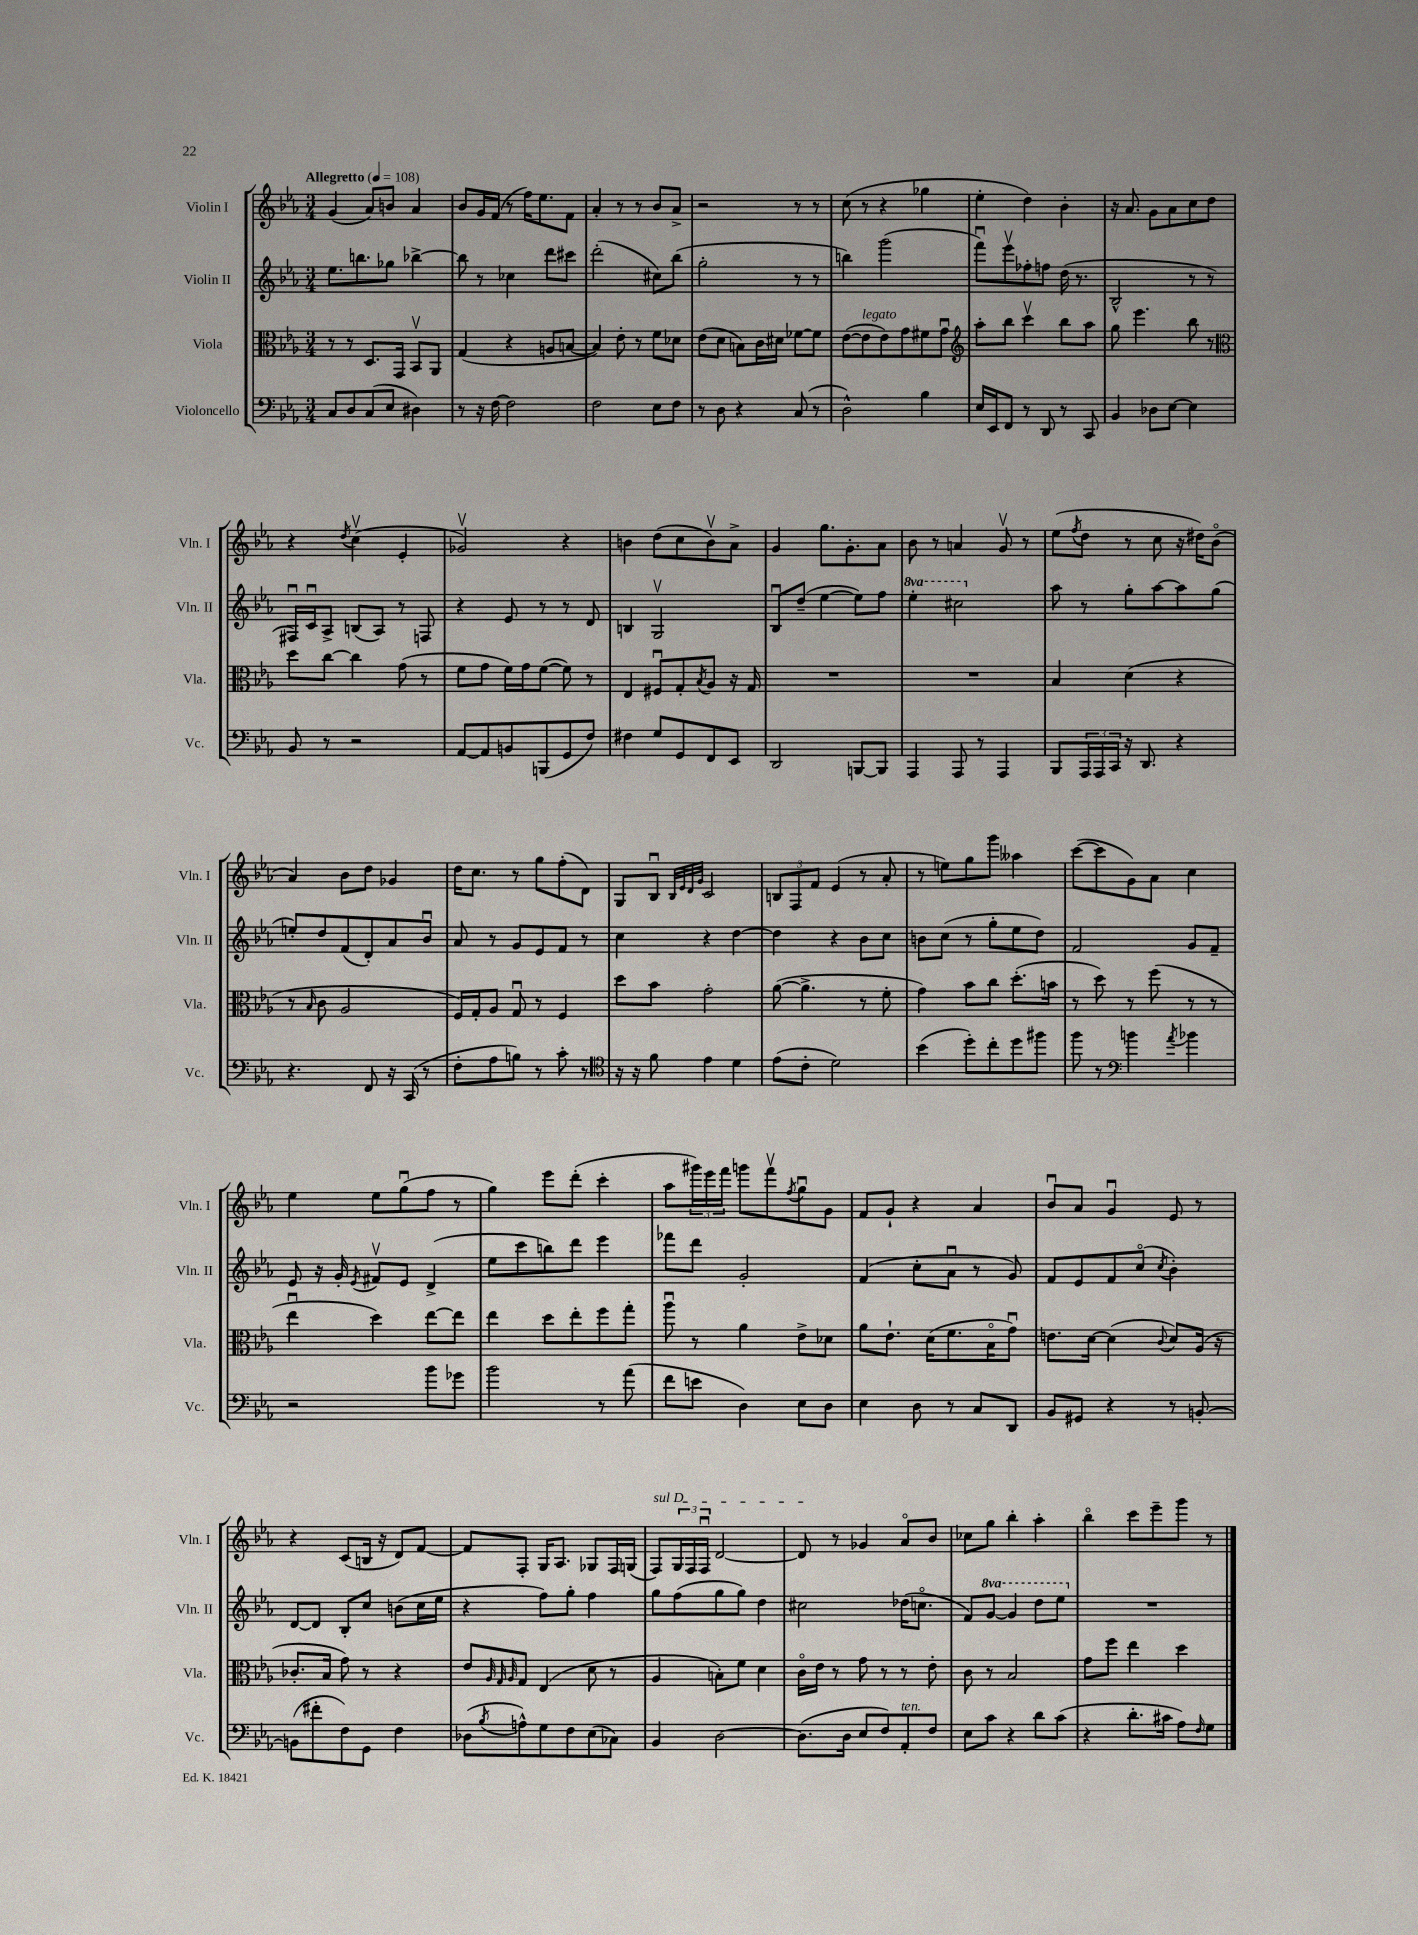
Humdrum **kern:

**kern	**kern	**kern	**kern
*staff4	*staff3	*staff2	*staff1
*clefF4	*clefC3	*clefG2	*clefG2
*k[b-e-a-]	*k[b-e-a-]	*k[b-e-a-]	*k[b-e-a-]
*M3/4	*M3/4	*M3/4	*M3/4
*MM108	*MM108	*MM108	*MM108
8C	8r	8.ee-	(4g
8D	8r	.	.
.	.	8.bb	.
(8C	8.D	.	8a-)
8E-	.	8gg-	8b
.	16GG	.	.
4D#)	8BB-v	[4bb-^	4a-
.	8AA-	.	.
=	=	=	=
8r	(4G	8bb-]	8b-
16r	.	8r	16g
[16F	.	.	(16f
2F]	4r	4cc-	8r
.	.	.	16ff)
.	.	.	8.ee-
.	8A	8ddd	.
.	[8B	8ccc#	8f
=	=	=	=
2F	4B])	(2ddd'	4a-'
.	8e-'	.	8r
.	8r	.	8r
8E-	8f	8cc#)	8b-
8F	8d-	(8bb-	8a-^
=	=	=	=
8r	(8e-	2gg'	2r
8D	8d	.	.
4r	8B)	.	.
.	16c	.	.
.	16d#	.	.
(8C	[8f-	8r	8r
8r	8f-]	8r	8r
=	=	=	=
2D^^)	([8e-	4bb)	(8cc
.	8e-]	.	8r
.	8e-)	(2ggg	4r
.	8g	.	.
4B-	8f#	.	4gg-
.	8gu	.	.
=	=	=	=
*	*clefG2	*	*
16E-	8aa-'	8fffu)	4ee-'
16EE-	.	.	.
8FF	8bb-	8eee-v	.
8r	4cccv	8ff-'	4dd)
8DD	.	8ff	.
8r	8bb-	(16dd	4b-'
.	.	8.r	.
8CC	8aa-	.	.
=	=	=	=
4BB-	8gg	2B-^^	16r
.	.	.	8.a-
.	4.eee-	.	.
8D-	.	.	8g
[8E-	.	.	8a-
4E-]	8bb-	8r	8cc
.	8r	8r	8dd
=	=	=	=
*	*clefC3	*	*
8BB-	8dd	16F#u)	4r
.	.	16cu	.
8r	[8cc	8A-^	.
.	.	.	8qdd
2r	4cc]	(8B	(4ccv
.	.	8A-)	.
.	(8g	8r	4e-'
.	8r	8F	.
=	=	=	=
[8AA-	8f	4r	2g-v)
8AA-]	8g	.	.
8BB	16f)	8e-	.
.	16g	.	.
(8BBB	([8f	8r	.
8GG	8f])	8r	4r
8F)	8r	8d	.
=	=	=	=
4F#	4E-	4B	4b
8G	8F#u	2Gv	(8dd
8GG	8G'	.	8cc
.	8qB-	.	.
8FF	8A-	.	8bv)
8EE-	16r	.	8a-^
.	16G	.	.
=	=	=	=
2DD	2.r	8B-u	4g
.	.	(8dd~	.
.	.	[4ee-	8.gg
.	.	.	8.g'
[8BBB	.	8ee-])	.
8BBB]	.	8ff	8a-
=	=	=	=
4AAA-	2.r	4eee-'	8b-
.	.	.	8r
8AAA-	.	2ccc#	4a
8r	.	.	.
4AAA-	.	.	8gv
.	.	.	8r
=	=	=	=
8BBB-	4B-	8aa-	(8ee-
.	.	.	8qff
24AAA-	.	8r	8dd
24AAA-	.	.	.
24CC	.	.	.
16r	(4d	8gg'	8r
8.DD	.	.	.
.	.	[8aa-	8cc
4r	4r	8aa-]	16r
.	.	.	16dd#)
.	.	(8gg	(8b-o
=	=	=	=
4.r	8r	8ee')	4a-)
.	16qqB-	.	.
.	8c	8dd	.
.	2A-	(8f	8b-
8FF	.	8d')	8dd
16r	.	8a-	4g-
(16CC	.	.	.
8r	.	8b-u	.
=	=	=	=
8F'	16F)	8a-	16dd
.	16G'	.	8.cc
8A-	8A-	8r	.
8B)	8Gu	8g	8r
8r	8r	8e-	8gg
8c'	4F	8f	(8ff'
8r	.	8r	8d)
=	=	=	=
*clefC4	*	*	*
16r	8dd	4cc	8G
16r	.	.	.
8f	8b-	.	8B-u
.	.	.	32qqB-
.	.	.	32qqe-
.	.	.	32qqd
.	.	.	32qqg
4e-	2g'	4r	2c
4d	.	[4dd	.
=	=	=	=
(8e-	([8a-	4dd]	12B
.	.	.	12F
8c'	4.a-^]	.	.
.	.	.	12f
2d)	.	4r	(4e-
.	8r	8b-	8r
.	8f'	8cc	8a-'
=	=	=	=
(4b-	4g)	8b	8r
.	.	(8cc	8ee)
8dd')	8b-	8r	8gg
8cc'	8cc	8gg'	8ggg
8dd	(8.dd'	8ee-	4aa--
8ff#	.	8dd)	.
.	16b	.	.
=	=	=	=
8ff	8r	2f	([8ccc
8r	8dd)	.	8ccc]
*clefF4	*	*	*
4b	8r	.	8g)
.	(8ff	.	8a-
8qa-	.	.	.
4b-	8r	8g	4cc
.	8r	8f~	.
=	=	=	=
2r	4ee-u	8e-	4ee-
.	.	16r	.
.	.	16g'	.
.	.	8qe-	.
.	4dd)	8f#v	8ee-
.	.	8e-	(8ggu
8b-	[8ee-	(4d^	8ff
8g-	8ee-]	.	8r
=	=	=	=
2b-	4ee-	8ee-	4gg)
.	.	8ccc	.
.	8dd	8bb)	8eee-
.	8ee-'	8ddd	(8ddd'
8r	8ff	4eee-	4ccc'
(8a-	8gg'	.	.
=	=	=	=
8f	8aa-u	8fff-	8aa-
8e	8r	8ddd	24ggg#)
.	.	.	24eee-
.	.	.	24fff
4D)	4a-	2g'	8ggg
.	.	.	8fffv
.	.	.	8qff
8E-	8e-^	.	8ggu
8D	8d-	.	8g
=	=	=	=
4E-	8a-	(4f	8f
.	8.e-`	.	8g`
8D	.	8cc'	4r
.	(16d	.	.
8r	8.f	8a-u	.
8C	.	8r	4a-
.	16B-o	.	.
8DD	8gu)	8g)	.
=	=	=	=
8BB-	8.e	8f	8b-u
8GG#	.	8e-	8a-
.	[16d	.	.
4r	(4d]	8f	4gu
.	.	(8cco	.
.	8qqc	8qcc	.
8r	8d)	4b-')	8e-
[8BB'	(16A-	.	8r
.	16r	.	.
=	=	=	=
(8BB]	8.c-'	[8d	4r
8f#'	.	8d]	.
.	16B-	.	.
8F)	8g)	8B-'	(8c
8GG	8r	8cc	16B
.	.	.	16r
4F	4r	(8b	8d)
.	.	16cc	[8f
.	.	16ee-	.
=	=	=	=
(8D-	8e-	4r	8f]
.	32qqA-	.	.
.	32qqG	.	.
8qB-	32qqA-	.	.
8A^^)	8G	.	8F'
8G	(4E-	8ff)	16G
.	.	.	8.A-
8F	.	8gg'	.
(8E-	8d	4ff	8G-
8C-)	8r	.	16F
.	.	.	(16G
=	=	=	=
4BB-	4A-	8gg	8F)
.	.	(8ff	24G
.	.	.	24F
.	.	.	24Fu
[2D	8B')	8gg	[2d
.	8f	8gg)	.
.	4d	4dd	.
=	=	=	=
(8.D]	16co	2cc#	8d]
.	16e-	.	.
.	8r	.	8r
16D	.	.	.
8E-	8g	.	4g-
8F)	8r	.	.
8AA-'	8r	(16dd-	8a-o
.	.	8.cco	.
8F	8e-'	.	8b-
=	=	=	=
8E-	8c	8f)	8cc-
8c	8r	[8gg	8gg
4r	2B-	4gg]	4bb-'
8d	.	8ddd	4aa-'
(8c	.	8eee-	.
=	=	=	=
4r	8g	2.r	4bb-o
.	8ff	.	.
8.d'	4ee-	.	8ccc
.	.	.	8eee-~
16c#	.	.	.
8A-)	4dd	.	8ggg
16qqF	.	.	.
8G	.	.	8r
==	==	==	==
*-	*-	*-	*-
